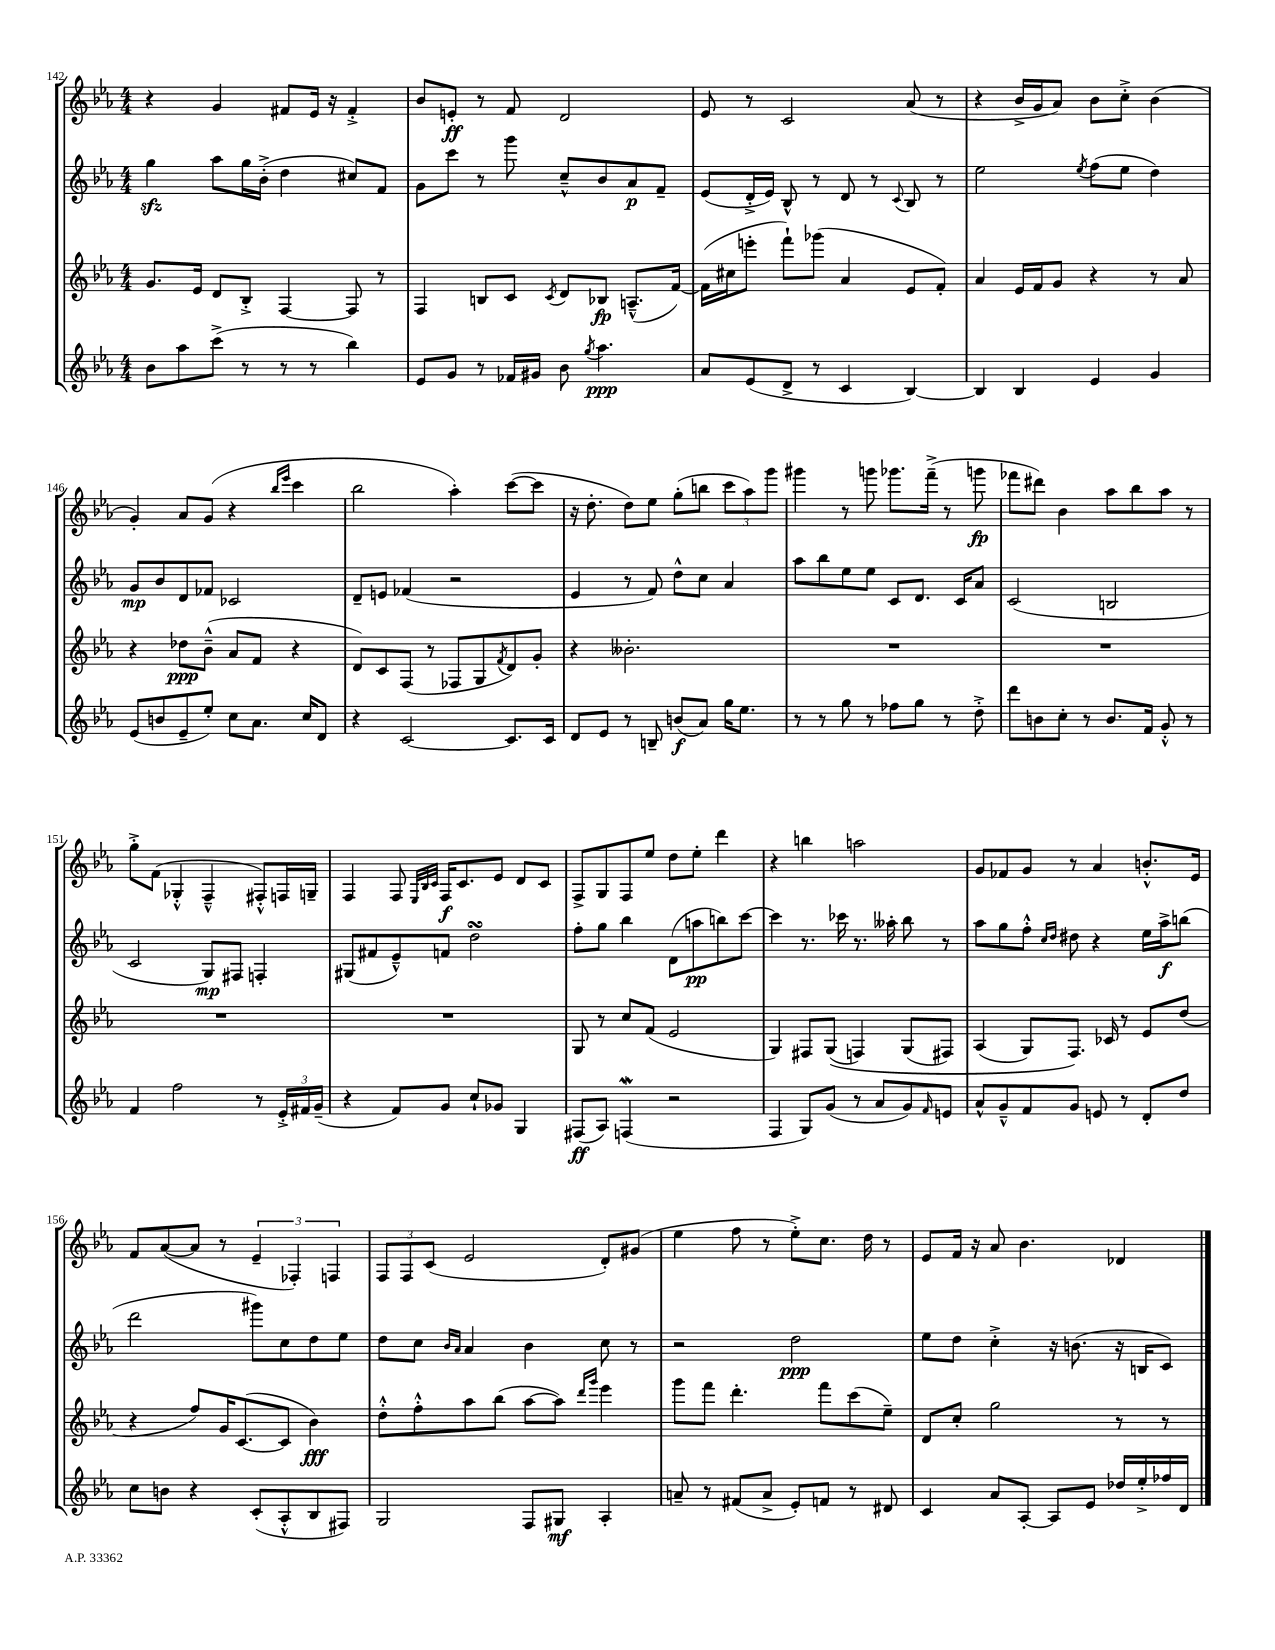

**kern	**dynam	**kern	**dynam	**kern	**dynam	**kern	**dynam
*part4	*part4	*part3	*part3	*part2	*part2	*part1	*part1
*staff4	*staff4	*staff3	*staff3	*staff2	*staff2	*staff1	*staff1
*clefG2	*	*clefG2	*	*clefG2	*	*clefG2	*
*k[b-e-a-]	*	*k[b-e-a-]	*	*k[b-e-a-]	*	*k[b-e-a-]	*
*M4/4	*	*M4/4	*	*M4/4	*	*M4/4	*
=142	=142	=142	=142	=142	=142	=142	=142
8b-\L	.	8.g/L	.	4ggzz\	.	4r	.
8aa-\	.	.	.	.	.	.	.
.	.	16e-/Jk	.	.	.	.	.
(8ccc^\J	.	8d/L	.	8aa-\L	.	4g/	.
8r	.	8B-'^/J	.	16gg\L	.	.	.
.	.	.	.	(16b-'^\JJ	.	.	.
8r	.	[4F/	.	4dd\	.	8f#X/L	.
8r	.	.	.	.	.	16e-/Jk	.
.	.	.	.	.	.	16r	.
4bb-\)	.	8F/]	.	8cc#X/L)	.	4f#'^/	.
.	.	8r	.	8f/J	.	.	.
=143	=143	=143	=143	=143	=143	=143	=143
8e-/L	.	4F/	.	8g\L	.	8b-/L	.
8g/J	.	.	.	8ccc\J	.	8en'/J	ff
8r	.	8Bn/L	.	8r	.	8r	.
16f-X/LL	.	8c/J	.	8ggg\	.	8f/	.
16g#X/JJ	.	.	.	.	.	.	.
.	.	8qc/	.	.	.	.	.
8b-\	.	8d/L	.	8cc~^^/L	.	2d/	.
8qgg/	.	.	.	.	.	.	.
4.aa-\	ppp	8B-X/J	fp	8b-/	.	.	.
.	.	(8.An~^^/L	.	8a-/	p	.	.
.	.	.	.	8f~/J	.	.	.
.	.	[16f/Jk)	.	.	.	.	.
=144	=144	=144	=144	=144	=144	=144	=144
8a-/L	.	(16f\LL]	.	(8e-/L	.	8e-/	.
.	.	16cc#X\J	.	.	.	.	.
(8e-/	.	8eeen'\J	.	16d'^/L	.	8r	.
.	.	.	.	16e-/JJ)	.	.	.
8d^/J	.	8fff`\L)	.	8B-^^/	.	2c/	.
8r	.	(8ggg-X\J	.	8r	.	.	.
4c/	.	4a-/	.	8d/	.	.	.
.	.	.	.	8r	.	.	.
.	.	.	.	8qqc/	.	.	.
[4B-/)	.	8e-/L	.	8B-/	.	(8a-/	.
.	.	8f'/J)	.	8r	.	8r	.
=145	=145	=145	=145	=145	=145	=145	=145
4B-/]	.	4a-/	.	2ee-\	.	4r	.
4B-/	.	16e-/LL	.	.	.	16b-^/LL	.
.	.	16f/J	.	.	.	16g/J	.
.	.	8g/J	.	.	.	8a-/J)	.
.	.	.	.	8qee-/	.	.	.
4e-/	.	4r	.	(8ff\L	.	8b-\L	.
.	.	.	.	8ee-\J	.	8cc'^\J	.
4g/	.	8r	.	4dd\)	.	(4b-\	.
.	.	8a-/	.	.	.	.	.
!!LO:LB:g=z
=146	=146	=146	=146	=146	=146	=146	=146
(8e-/L	.	4r	.	8g/L	mp	4g'/)	.
8bn/	.	.	.	8b-/	.	.	.
8e-~/	.	8dd-X\L	ppp	8d/	.	8a-/L	.
8ee-'/J)	.	(8b-~^^\J	.	8f-X/J	.	(8g/J	.
8cc\L	.	8a-/L	.	2c-X/	.	4r	.
8.a-\J	.	8f/J	.	.	.	.	.
.	.	.	.	.	.	16qqbb-/LL	.
.	.	.	.	.	.	16qqeee-/JJ	.
.	.	4r	.	.	.	4ccc\	.
16cc/KL	.	.	.	.	.	.	.
8d/J	.	.	.	.	.	.	.
=147	=147	=147	=147	=147	=147	=147	=147
4r	.	8d/L)	.	8d~/L	.	2bb-\	.
.	.	8c/	.	8en/J	.	.	.
[2c/	.	(8F/J	.	(4f-X/	.	.	.
.	.	8r	.	.	.	.	.
.	.	8F-X/L	.	2r	.	4aa-'\)	.
.	.	8G/	.	.	.	.	.
.	.	8qf/	.	.	.	.	.
8.c/L]	.	8d/)	.	.	.	([8ccc\L	.
.	.	8g'/J	.	.	.	8ccc\J]	.
16c/Jk	.	.	.	.	.	.	.
=148	=148	=148	=148	=148	=148	=148	=148
8d/L	.	4r	.	4e-/	.	16r	.
.	.	.	.	.	.	8.dd'\	.
8e-/J	.	.	.	.	.	.	.
8r	.	2.b--X'\	.	8r	.	8dd\L)	.
8Bn~/	.	.	.	8f/)	.	8ee-\J	.
(8bn/L	f	.	.	8dd^^\L	.	(8gg'\L	.
8a-/J)	.	.	.	8cc\J	.	8bbn\J	.
16gg\KL	.	.	.	4a-/	.	12ccc\L	.
8.ee-\J	.	.	.	.	.	.	.
.	.	.	.	.	.	12aa-\)	.
.	.	.	.	.	.	12ggg\J	.
=149	=149	=149	=149	=149	=149	=149	=149
8r	.	1r	.	8aa-\L	.	4ggg#X\	.
8r	.	.	.	8bb-\	.	.	.
8gg\	.	.	.	8ee-\	.	8r	.
8r	.	.	.	8ee-\J	.	8gggn\	.
8ff-X\L	.	.	.	8c/L	.	8.ggg-X\L	.
8gg\J	.	.	.	8.d/J	.	.	.
.	.	.	.	.	.	(16fff~^\Jk	.
8r	.	.	.	.	.	8r	.
.	.	.	.	16c/KL	.	.	.
8dd'^\	.	.	.	8a-/J	.	8gggn\	fp
=150	=150	=150	=150	=150	=150	=150	=150
8ddd\L	.	1r	.	(2c/	.	8fff-X\L	.
8bn\	.	.	.	.	.	8ddd#X\J)	.
8cc'\J	.	.	.	.	.	4b-\	.
8r	.	.	.	.	.	.	.
8.b/L	.	.	.	2Bn/	.	8aa-\L	.
.	.	.	.	.	.	8bb-\	.
16f/Jk	.	.	.	.	.	.	.
8g'^^/	.	.	.	.	.	8aa-\J	.
8r	.	.	.	.	.	8r	.
!!LO:LB:g=z
=151	=151	=151	=151	=151	=151	=151	=151
4f/	.	1r	.	2c/	.	8gg'^\L	.
.	.	.	.	.	.	(8f\J	.
2ff\	.	.	.	.	.	4G-X'^^/	.
.	.	.	.	8G/L)	mp	4F~^^/	.
.	.	.	.	8F#X/J	.	.	.
8r	.	.	.	4Fn'/	.	8F#X'^^/L)	.
24e-'^/LL	.	.	.	.	.	16Fn/L	.
24f#X/	.	.	.	.	.	.	.
.	.	.	.	.	.	16Gn~/JJ	.
(24g~/JJ	.	.	.	.	.	.	.
=152	=152	=152	=152	=152	=152	=152	=152
4r	.	1r	.	(8G#X/L	.	4F/	.
.	.	.	.	8f#X/	.	.	.
8f/L)	.	.	.	8e-~^^/)	.	8F/	.
.	.	.	.	.	.	32qqE-/LLL	.
.	.	.	.	.	.	32qqB-/	.
.	.	.	.	.	.	32qqc/JJJ	.
8g/J	.	.	.	8fn/J	.	16F/KL	f
.	.	.	.	.	.	8.c/	.
8cc`/L	.	.	.	2ddsSsS\	.	.	.
8g-X/J	.	.	.	.	.	8e-/J	.
4G/	.	.	.	.	.	8d/L	.
.	.	.	.	.	.	8c/J	.
=153	=153	=153	=153	=153	=153	=153	=153
(8F#X/L	ff	8G/	.	8ff'\L	.	8F^/L	.
8A-/J)	.	8r	.	8gg\J	.	8G/	.
(4FnW/	.	8cc/L	.	4bb-\	.	8F/	.
.	.	(8f/J	.	.	.	8ee-/J	.
2r	.	2e-/	.	(8d\L	.	8dd\L	.
.	.	.	.	8aan\	pp	8ee-'\J	.
.	.	.	.	8bbn\)	.	4ddd\	.
.	.	.	.	[8ccc\J	.	.	.
=154	=154	=154	=154	=154	=154	=154	=154
4F/	.	4G/)	.	4ccc\]	.	4r	.
8G/L)	.	8F#X/L	.	8.r	.	4bbn\	.
(8g/J	.	((8G/J	.	.	.	.	.
.	.	.	.	16ccc-X\	.	.	.
8r	.	4Fn/)	.	8.r	.	2aan\	.
8a-/L	.	.	.	.	.	.	.
.	.	.	.	16aa--X'\	.	.	.
8g/)	.	(8G/L	.	8bb-\	.	.	.
16qqf/	.	.	.	.	.	.	.
8en/J	.	8F#X/J)	.	8r	.	.	.
=155	=155	=155	=155	=155	=155	=155	=155
8a-^^/L	.	(4A-/	.	8aa-\L	.	8g/L	.
8g~^^/	.	.	.	8gg\	.	8f-X/	.
8f/	.	8G/L)	.	8ff'^^\J	.	8g/J	.
.	.	.	.	16qqcc/LL	.	.	.
.	.	.	.	16qqdd/JJ	.	.	.
8g/J	.	8.F/J)	.	8dd#X\	.	8r	.
8en/	.	.	.	4r	.	4a-/	.
.	.	16c-X/	.	.	.	.	.
8r	.	8r	.	.	.	.	.
8d'/L	.	8e-/L	.	16ee-\LL	.	8.bn'^^/L	.
.	.	.	.	16aa-^\J	f	.	.
8dd/J	.	(8dd/J	.	(8bbn\J	.	.	.
.	.	.	.	.	.	16e-/Jk	.
!!LO:LB:g=z
=156	=156	=156	=156	=156	=156	=156	=156
8cc\L	.	4r	.	2ddd\	.	8f/L	.
8bn\J	.	.	.	.	.	([8a-/	.
4r	.	8ff/L)	.	.	.	8a-/J]	.
.	.	16g/K	.	.	.	8r	.
.	.	([8.c/	.	.	.	.	.
(8c'/L	.	.	.	8ggg#X\L)	.	6e-~/	.
8A-'^^/	.	8c/J]	.	8cc\	.	.	.
.	.	.	.	.	.	6F-X'/)	.
8B-/	.	4b-\)	fff	8dd\	.	.	.
.	.	.	.	.	.	6Fn/	.
8F#X/J)	.	.	.	8ee-\J	.	.	.
=157	=157	=157	=157	=157	=157	=157	=157
2G/	.	8dd'^^\L	.	8dd\L	.	12F/L	.
.	.	.	.	.	.	12F/	.
.	.	8ff'^^\	.	8cc\J	.	.	.
.	.	.	.	.	.	(12c/J	.
.	.	.	.	16qqb-/LL	.	.	.
.	.	.	.	16qqa-/JJ	.	.	.
.	.	8aa-\	.	4a-/	.	2e-/	.
.	.	(8bb-\J	.	.	.	.	.
8F/L	.	[8aa-\L	.	4b-\	.	.	.
8G#X/J	mf	8aa-\J])	.	.	.	.	.
.	.	16qqddd/LL	.	.	.	.	.
.	.	16qqggg/JJ	.	.	.	.	.
4A-'/	.	4eee-\	.	8cc\	.	8d'/L)	.
.	.	.	.	8r	.	(8g#X/J	.
=158	=158	=158	=158	=158	=158	=158	=158
8an~/	.	8ggg\L	.	2r	.	4ee-\	.
8r	.	8fff\J	.	.	.	.	.
(8f#X/L	.	4.ddd'\	.	.	.	8ff\	.
8a^/J	.	.	.	.	.	8r	.
8e-'/L)	.	.	.	2dd\	ppp	8ee-'^\L)	.
8fn/J	.	8fff\L	.	.	.	8.cc\J	.
8r	.	(8ccc\	.	.	.	.	.
.	.	.	.	.	.	16dd\	.
8d#X/	.	8ee-~\J)	.	.	.	8r	.
=159	=159	=159	=159	=159	=159	=159	=159
4c/	.	8d/L	.	8ee-\L	.	8e-/L	.
.	.	8cc'/J	.	8dd\J	.	16f/Jk	.
.	.	.	.	.	.	16r	.
8a-/L	.	2gg\	.	4cc'^\	.	8a-/	.
[8A-'/J	.	.	.	.	.	4.b-\	.
8A-/L]	.	.	.	16r	.	.	.
.	.	.	.	(8.bn\	.	.	.
8e-/J	.	.	.	.	.	.	.
16dd-X/LL	.	8r	.	16r	.	4d-X/	.
16ee-'^/	.	.	.	16Bn/KL	.	.	.
16ff-X/	.	8r	.	8c/J)	.	.	.
16d/JJ	.	.	.	.	.	.	.
==	==	==	==	==	==	==	==
*-	*-	*-	*-	*-	*-	*-	*-
